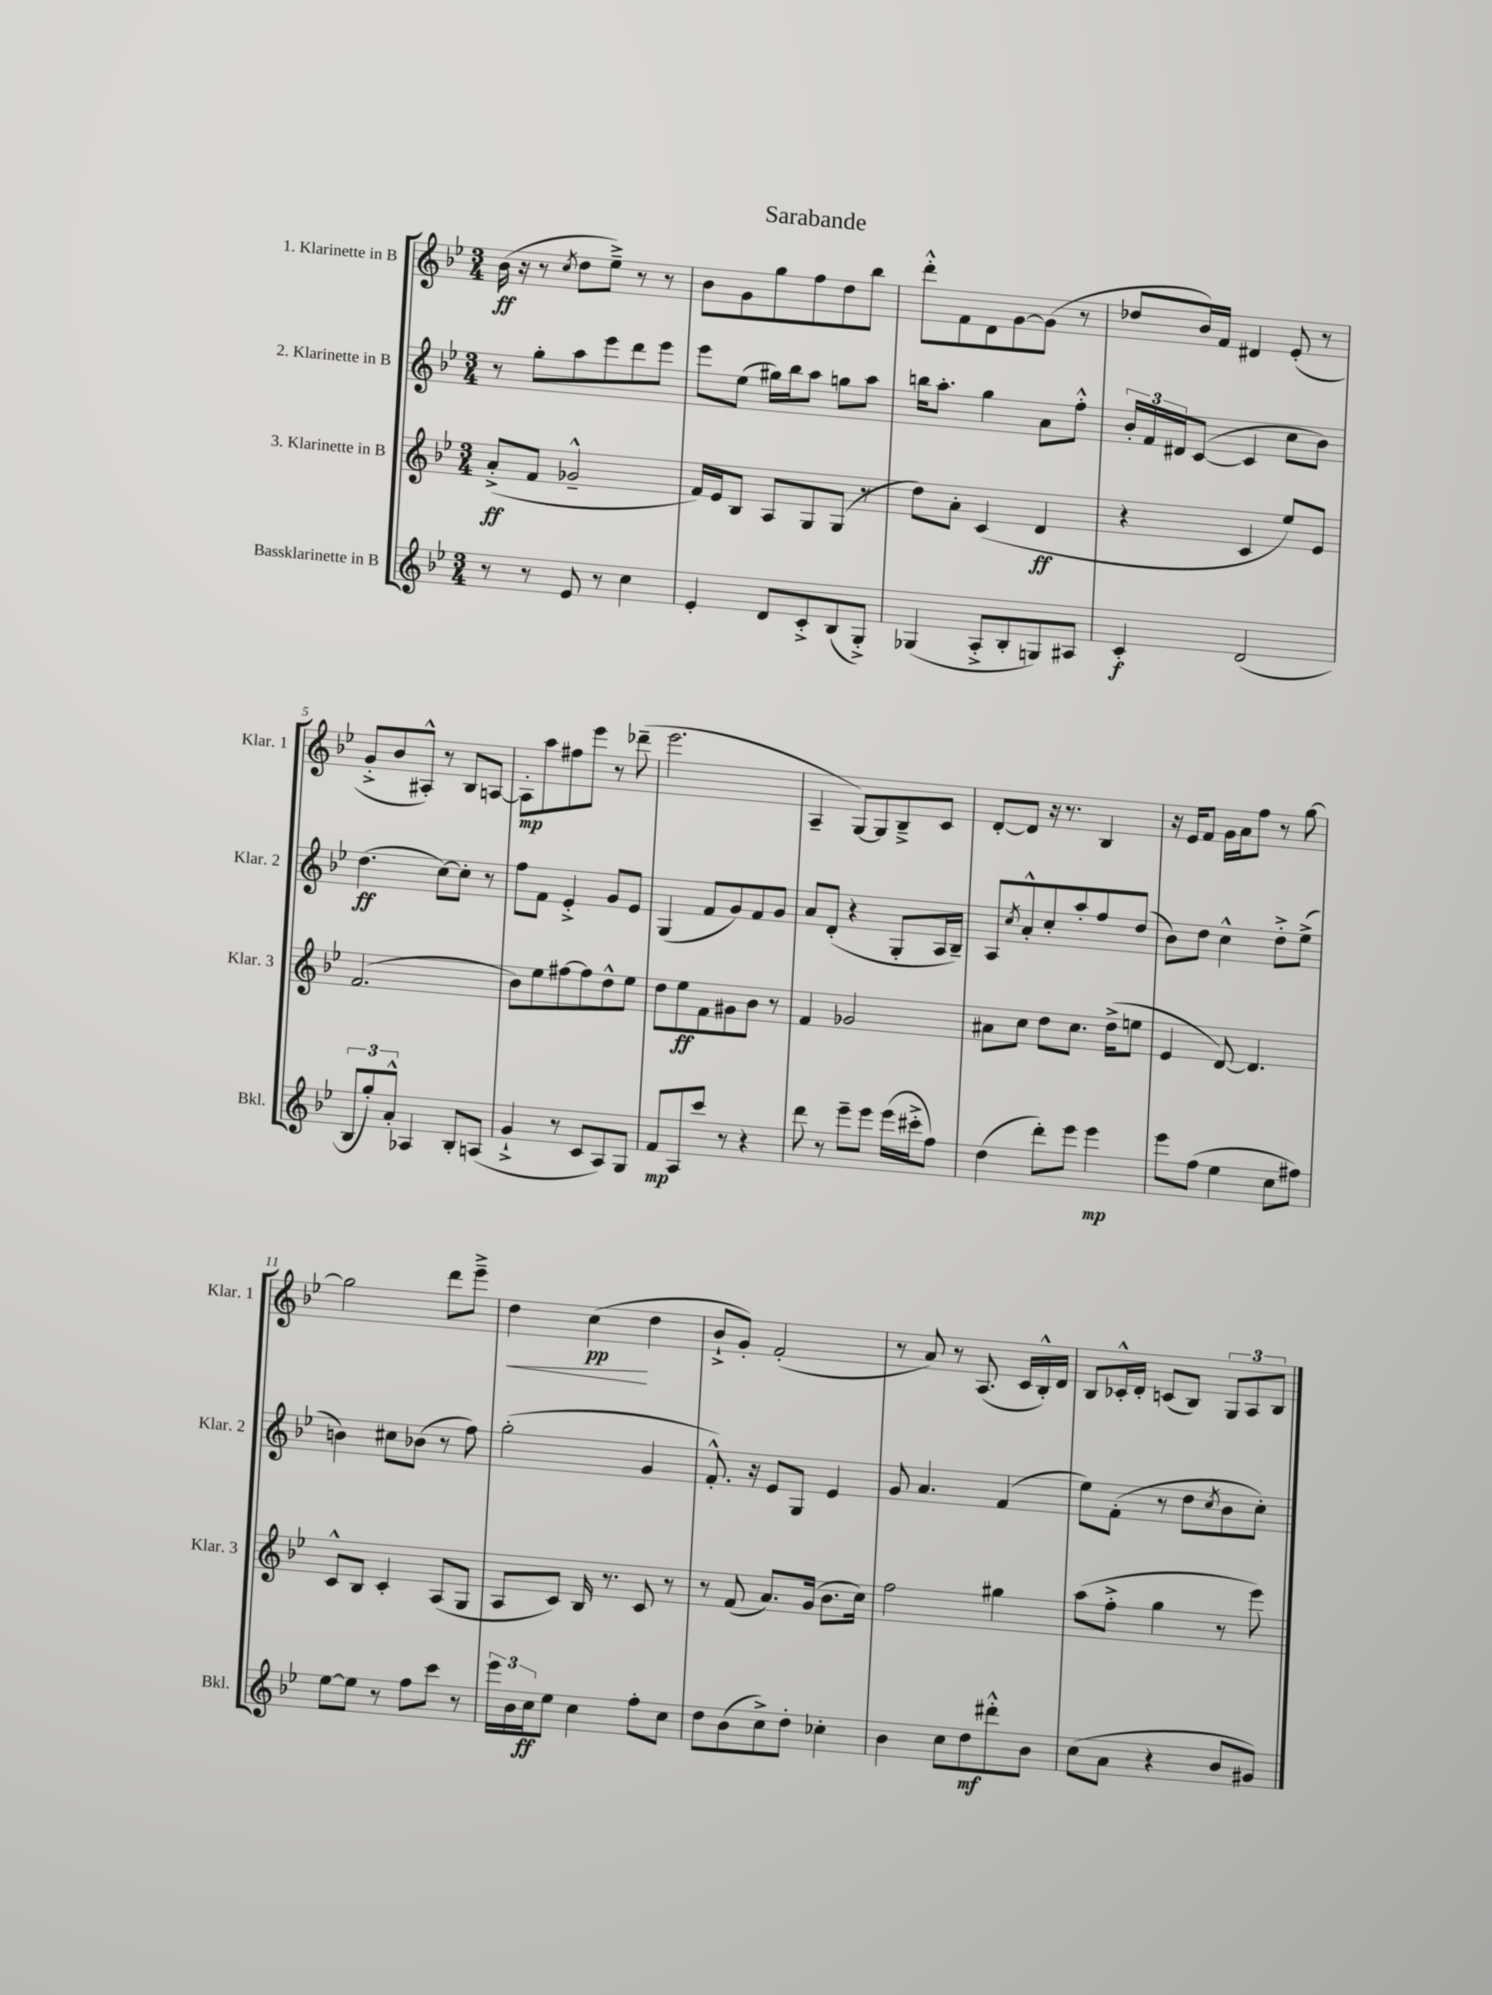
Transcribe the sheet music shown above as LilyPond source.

\header { title = "Sarabande" }
<<
\new StaffGroup <<
\new Staff = "s0" \with { instrumentName = "1. Klarinette in B" shortInstrumentName = "Klar. 1" } {
    \clef treble \key bes \major \numericTimeSignature \time 3/4
    bes'16\ff( r16 r8 \acciaccatura { c''8 } d''8 ees''8--->) r8 r8 |
    bes'8 g'8 g''8 f''8 d''8 bes''8 |
    d'''8-.-^ f'8 d'8 g'8~ g'8( r8 |
    des''8 bes'16) f'16 dis'4 ees'8-.( r8 |
    g'8-.-> bes'8 ais8-.-^) r8 bes8 a8~ |
    a8-.\mp a''8 fis''8 ees'''8 r8 des'''8--( |
    ees'''2. |
    a4-- g8~) g8 bes8---> c'8 |
    d'8~-. d'8 r16 r8. bes4 |
    r16 ees'16 f'8 g'16 a'16 f''8 r8 g''8~ |
    g''2 d'''8 ees'''8---> |
    d''4\< c''4\pp\!( d''4 |
    bes'8-!-> g'8-.) f'2-.( |
    r8 a'8) r8 a8.( c'16 bes16-.-^) d'16 |
    bes8 ces'16-.-^ d'16-. c'8( bes8) \tuplet 3/2 { g8 a8 bes8 } \bar "|." |
}
\new Staff = "s1" \with { instrumentName = "2. Klarinette in B" shortInstrumentName = "Klar. 2" } {
    \clef treble \key bes \major \numericTimeSignature \time 3/4
    r8 g''8-. a''8 ees'''8 d'''8 ees'''8 |
    ees'''8 ees''8( gis''16) bes''16 a''8 g''8 a''8 |
    b''16 a''8.-. g''4 a'8 f''8-.-^ |
    \tuplet 3/2 { bes'16-. f'16 dis'16 } c'8~( c'4 c''8 bes'8) |
    d''4.\ff( c''8~) c''8-. r8 |
    f''8 f'8 ees'4-.-> g'8 ees'8 |
    g4( f'8 g'8) f'8 g'8 |
    a'8 d'8-.( r4 g8-. a16 bes16--) |
    a8 \acciaccatura { c''8 } a'8-.-^ c''8-. a''8-. f''8 d''8( |
    bes'8) d''8 c''4-^ d''8-.-> ees''8->( |
    b'4) cis''8 bes'8( r8 f''8) |
    g''2-.( g'4 |
    f'8.-.-^) r16 ees'8 g8 ees'4 |
    g'8 a'4. f'4( |
    ees''8) f'8-.( r8 d''8 \acciaccatura { c''8 } bes'8 c''8-.) \bar "|." |
}
\new Staff = "s2" \with { instrumentName = "3. Klarinette in B" shortInstrumentName = "Klar. 3" } {
    \clef treble \key bes \major \numericTimeSignature \time 3/4
    a'8-.->\ff( f'8 ges'2---^ |
    f'16) ees'16 bes8 a8 g8 g8( r8 |
    d''8) a'8-. c'4( d'4\ff |
    r4 c'4 ees''8) ees'8 |
    f'2.( |
    bes'8) ees''8 fis''8~ fis''8 d''8-^ ees''8 |
    d''8 ees''8\ff f'8 gis'8 bes'8 r8 |
    f'4 ges'2 |
    ais'8 c''8 d''8 c''8. d''16->( e''8 |
    ees'4 d'8~) d'4. |
    c'8-^ bes8 c'4-. a8( g8 |
    a8 c'8) bes16 r8. c'8 r8 |
    r8 f'8( a'8.) g'16( bes'8. c''16) |
    f''2 gis''4 |
    a''8( f''8-.-> g''4 r8 ees'''8) \bar "|." |
}
\new Staff = "s3" \with { instrumentName = "Bassklarinette in B" shortInstrumentName = "Bkl." } {
    \clef treble \key bes \major \numericTimeSignature \time 3/4
    r8 r8 ees'8 r8 c''4 |
    ees'4-. d'8 c'8-.-> bes8( g8-.->) |
    ges4( a8-.-> bes8-. g8) ais8 |
    c'4-.\f d'2( |
    \tuplet 3/2 { bes8 g''8-.) a'8-.-^ } aes4 bes8-. a8( |
    g'4-!-> r8 c'8 a8) g8 |
    f'8\mp a8 c'''8 r8 r4 |
    d'''8 r8 ees'''8-- ees'''8 ees'''16( cis'''16-.-> f''8) |
    d''4( d'''8-.) ees'''8 ees'''4\mp |
    ees'''8 f''8( ees''4 c''8 fis''8) |
    ees''8~ ees''8 r8 f''8 c'''8 r8 |
    \tuplet 3/2 { ees'''16 bes'16 c''16\ff } ees''8 c''4 f''8-. c''8 |
    d''8 bes'8( c''8->) d''8-. ces''4-. |
    bes'4 c''8 d''8\mf dis'''8-.-^ bes'8 |
    c''8( a'8 r4 bes'8 gis'8) \bar "|." |
}
>>
>>
